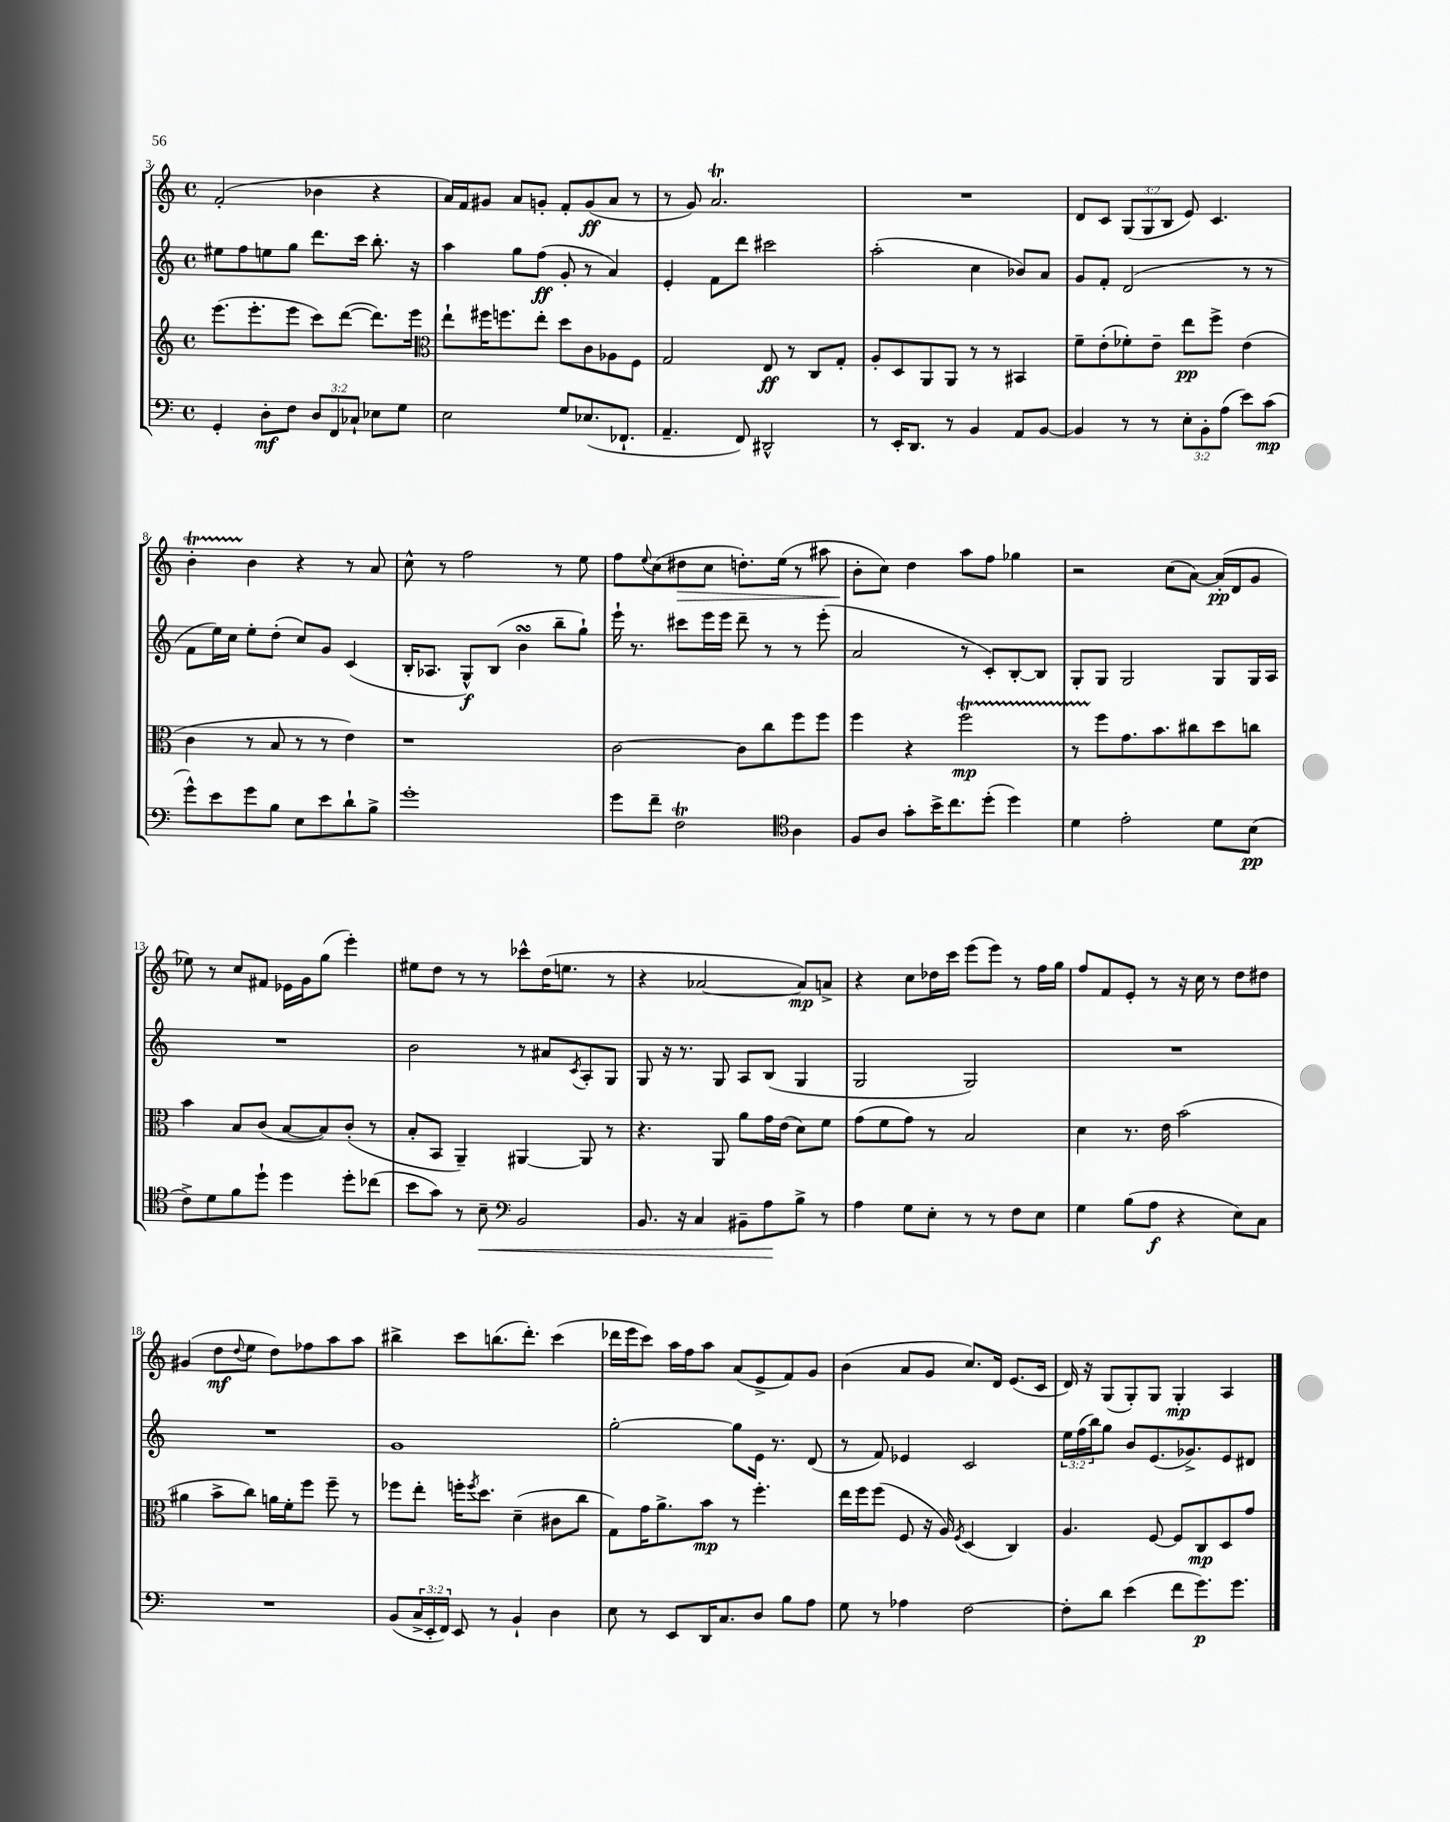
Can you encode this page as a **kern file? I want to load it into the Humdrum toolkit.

**kern	**kern	**kern	**kern
*staff4	*staff3	*staff2	*staff1
*clefF4	*clefG2	*clefG2	*clefG2
*k[]	*k[]	*k[]	*k[]
*M4/4	*M4/4	*M4/4	*M4/4
*met(c)	*met(c)	*met(c)	*met(c)
4GG'	(8.eee	8ee#	(2f'
.	.	8ff	.
.	8.eee'	.	.
8D'	.	8ee	.
8F	8eee	8gg	.
12D	8ccc)	8.ddd	4b-
12FF	.	.	.
.	([8ddd	.	.
12C-`	.	.	.
.	.	16ccc	.
8E-	8.ddd])	8.bb'	4r
8G	.	.	.
.	16eee	16r	.
=	=	=	=
*	*clefC3	*	*
2E	8ee`	4aa	16a)
.	.	.	16f
.	16ff#	.	8g#
.	8.ff	.	.
.	.	8gg	8a
.	8ee'	(8ff	8g'
8G	8dd	8g'	8f'
(8.E-	8c	8r	(8g
.	8A-	4a)	8a
8.FF-`	.	.	.
.	8F	.	8r
=	=	=	=
4.AA~	2G	4e'	8r
.	.	.	8g)
.	.	8f	2.a
8FF)	.	8ddd	.
2DD#^^	8E	2ccc#	.
.	8r	.	.
.	8C	.	.
.	8G'	.	.
=	=	=	=
8r	8A'	(2aa'	1r
16EE'	8D	.	.
8.DD	.	.	.
.	8AA	.	.
8r	8AA	.	.
4BB	8r	4cc	.
.	8r	.	.
8AA	4BB#	8b-)	.
[8BB	.	8a	.
=	=	=	=
4BB]	8f~	8g	8d
.	(8e'	8f'	8c
8r	8f-')	(2d	(12G
.	.	.	12G
8r	8e~	.	.
.	.	.	12B
12E'	8ee	.	8e)
12BB'	.	.	.
.	8ff^	.	4.c
(12A	.	.	.
8e)	(4e	8r	.
(8c	.	8r	.
=	=	=	=
8g^^)	4c	8f	4b'
8e	.	16ee)	.
.	.	16cc	.
8g	8r	8ee'	4b
8B	8B	(8dd'	.
8E	8r	8cc)	4r
8e	8r	8g	.
8d`	4e)	(4c	8r
8B^	.	.	8a
=	=	=	=
1g'	1r	16B'	8cc^^
.	.	8.A-	.
.	.	.	8r
.	.	8G^^)	2ff
.	.	(8B	.
.	.	4b	.
.	.	8bb~	8r
.	.	8gg`)	8ee
=	=	=	=
8g	[2c	16eee`	8ff
.	.	8.r	.
.	.	.	8qqee
8f~	.	.	(8cc
2F	.	8ccc#	8dd#
.	.	16eee	8cc
.	.	16eee	.
.	8c]	8ddd~	8.dd')
.	8cc	8r	.
.	.	.	(16ee
*clefC4	*	*	*
4A	8ff	8r	8r
.	8ff	(8eee'	8aa#
=	=	=	=
8F	4ff	2a	8b'
8A	.	.	8cc)
8g'	4r	.	4dd
16b^	.	.	.
8.cc	.	.	.
.	2ff	8r	8aa
(8dd'	.	8c')	8ff
4dd)	.	[8B'	4gg-
.	.	8B]	.
=	=	=	=
4d	8r	8G'	2r
.	8ff	8G	.
2e'	8.g	2G	.
.	8.b	.	.
.	.	.	(8cc
.	8cc#	.	[8a)
8d	8dd	8G	(16a']
.	.	.	16d
(8B	8cc	16G	8g
.	.	16A	.
=	=	=	=
8c^)	4b	1r	8ee-)
8d	.	.	8r
8f	8B	.	8cc
8dd`	(8c	.	8f#
4dd	[8B	.	16e-
.	.	.	16g
.	8B])	.	(8gg
8dd'	(8c'	.	4eee')
(8cc-	8r	.	.
=	=	=	=
8b	8B'	2b	8ee#
8g)	8BB	.	8dd
8r	4AA~)	.	8r
8B~	.	.	8r
*clefF4	*	*	*
2BB	[4AA#	8r	8ccc-^^
.	.	8a#	(16dd
.	.	.	8.ee
.	.	8qc	.
.	8AA#]	8A'	.
.	8r	8G	8r
=	=	=	=
8.BB	4.r	8G	4r
.	.	16r	.
16r	.	8.r	.
4C	.	.	[2a-
.	8AA	8G	.
8BB#~	8a	8A	.
8A	16g	(8B	.
.	(16e	.	.
8B^	8d)	4G	8a-])
8r	8f	.	8a^
=	=	=	=
4A	(8g	2G	4r
.	8f	.	.
8G	8g)	.	8cc
8E'	8r	.	16dd-
.	.	.	16ccc
8r	2B	2G)	(8eee
8r	.	.	8eee)
8F	.	.	8r
8E	.	.	16ff
.	.	.	16gg
=	=	=	=
4G	4d	1r	8ff
.	.	.	8f
(8B	8.r	.	8e'
8A	.	.	8r
.	16e	.	.
4r	(2b	.	16r
.	.	.	16cc
.	.	.	8r
8E)	.	.	8dd
8C	.	.	8dd#
=	=	=	=
1r	4a#	1r	(4g#
.	8b^	.	8dd
.	.	.	8qqdd
.	8cc)	.	8ee
.	16a	.	8dd)
.	16f'	.	.
.	8ff	.	8ff-
.	8ff~	.	8aa
.	8r	.	8aa
=	=	=	=
(8BB	8ff-	1g	4bb#^
24C^	8ee'	.	.
24EE'	.	.	.
24FF)	.	.	.
8EE	16ff'	.	8ccc
.	8qff	.	.
.	8.dd	.	.
8r	.	.	(8.bb
4BB`	(4d~	.	.
.	.	.	8.ddd')
4D	8c#	.	(4ccc
.	8cc	.	.
=	=	=	=
8E	8G)	[2gg'	16ddd-
.	.	.	16eee
8r	16g	.	8ccc)
.	8.a^	.	.
8EE	.	.	16aa
.	.	.	16ff
16DD	8b	.	8aa
8.C	.	.	.
.	8r	8gg]	(8a
8D	4.ff'	16e	8e^
.	.	8.r	.
8B	.	.	8f)
8A	.	(8d	8g
=	=	=	=
8G	16ee	8r	(4b
.	16ff	.	.
8r	(8ff	8f)	.
4A-	8F	4e-	8a
.	16r	.	8g
.	16A)	.	.
.	8qF	.	.
[2F	(4D	2c	8.cc)
.	.	.	16d
.	4C)	.	(8.e
.	.	.	16c
=	=	=	=
8F']	4.A	24ee	16d)
.	.	(24ff	.
.	.	.	16r
.	.	24bb)	.
8d	.	8gg	(8G
(4e	.	8b	8G')
.	[8F	(8.e	8G
8f	8F]	.	4G'
.	.	8.g-^)	.
8.g)	8C	.	.
.	8D	8e	4A
8.g	.	.	.
.	8g	8d#	.
==	==	==	==
*-	*-	*-	*-
